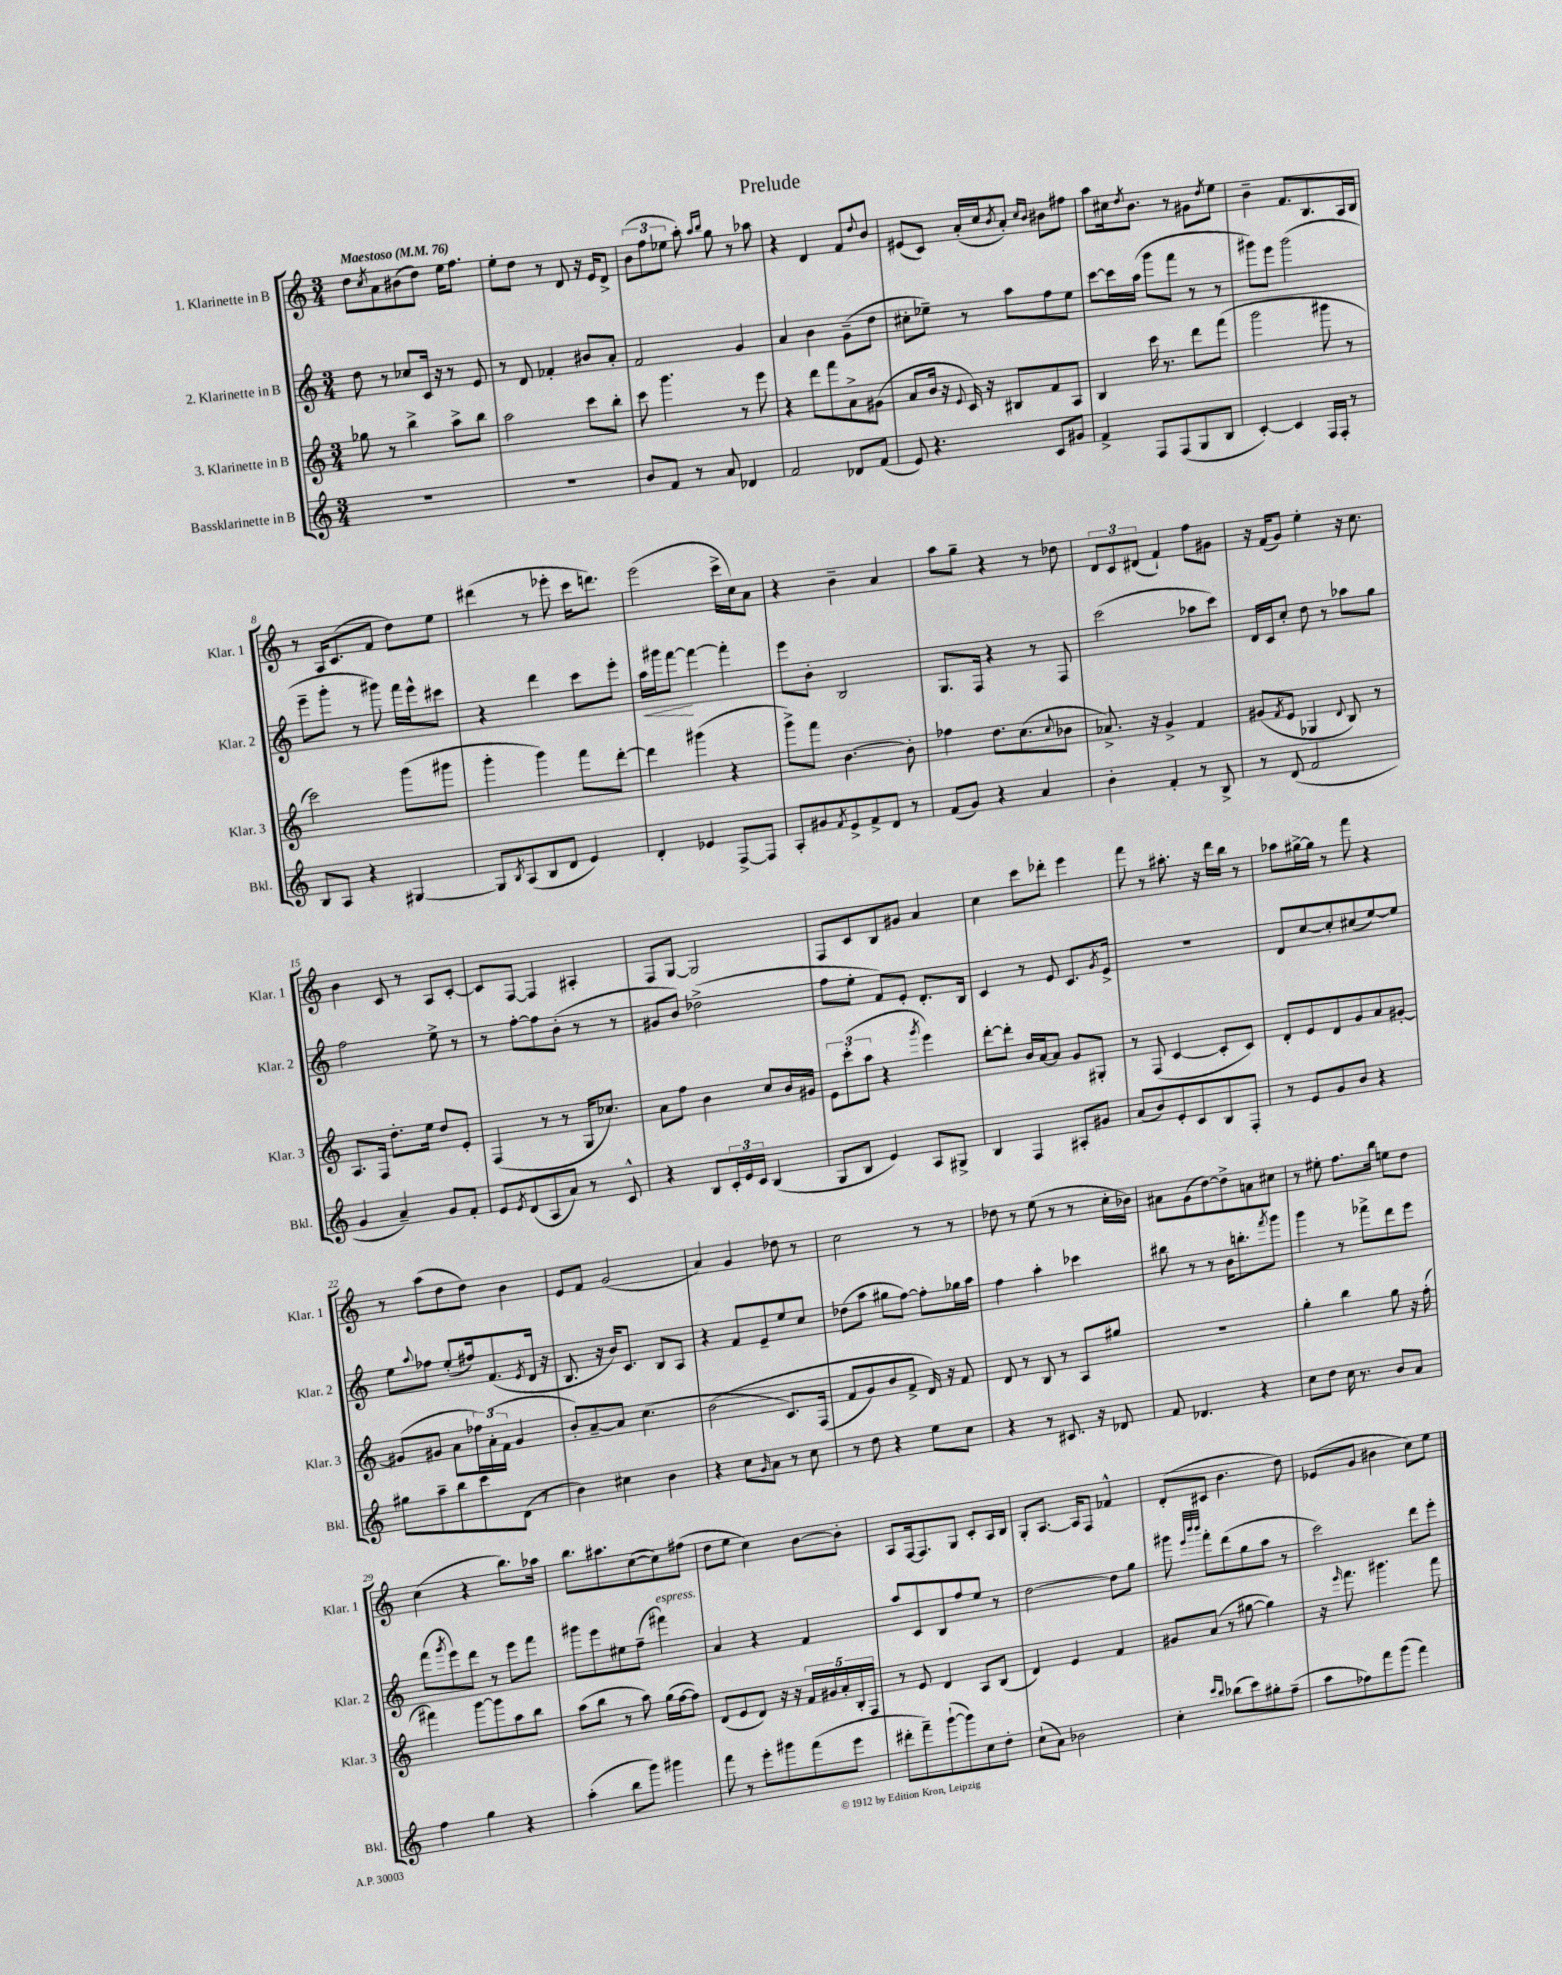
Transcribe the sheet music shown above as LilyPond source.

\header { title = "Prelude" }
<<
\new StaffGroup <<
\new Staff = "s0" \with { instrumentName = "1. Klarinette in B" shortInstrumentName = "Klar. 1" } {
    \clef treble \key c \major \numericTimeSignature \time 3/4 \tempo "Maestoso" 4 = 76
    d''8 \acciaccatura { c''8 } a'8 bis'8( d''8) e''16 f''8. |
    e''8-. d''8 r8 d'8 r16 e'16 d'8-> |
    \tuplet 3/2 { b'8( f''8 ees''8 } a''8-.) \grace { a''16 b''16 } g''8 r8 aes''8 |
    r4 d'4 f'8 \appoggiatura { d''8 } b'8 |
    eis'8( c'8) a'16-.( c''16 \acciaccatura { b'8 } a'8-.) \grace { c''16 b'16 } bis'8 fis''8 |
    a''8 cis''16 \acciaccatura { d''8 } b'8. r8 gis'8 \acciaccatura { d''8 } e''8 |
    b'4-- f'8. b8. a16 b16 |
    r8 a16 c'8.( f'8 d''8) e''8 |
    dis'''4( r8 ees'''8-. c'''16 d'''8.) |
    e'''2( c'''16-> c''16) a'8 |
    r4 b'4-- a'4 |
    a''8 g''8-- r4 r8 des''8 |
    \tuplet 3/2 { d'8 c'8 dis'8( } f'4-!) f''8 gis'8 |
    r16 f'16( g'8) e''4-. r16 c''8. |
    b'4 c'8 r8 a8 c'8~-. |
    c'8 f8~ f4 ais4-. |
    f8 g8~ g2 |
    f8 c'8 b8 gis'8 a'4 |
    c''4 c'''8 des'''8-. e'''4 |
    f'''8 r8 ais''8.-. r16 d'''16 b''16 r8 |
    aes''8 gis''16~-> gis''16 r8 f'''8 r4 |
    r8 a''8( d''8 d''8) b'4 |
    e'8 f'8 g'2( |
    a'4) g'4 des''8 r8 |
    c''2 r8 r8 |
    des''8 r8 e''8( r8 r8 c''16-. bes'16) |
    ais'8 g'8( d''8~) d''8-> a'8 cis''8 |
    r8 eis''8-. f''8. b''16 e''8 d''8 |
    c''4( r4 b''8.) aes''16 |
    b''8. ais''8. c''8~( c''8) fis''8( |
    d''8 e''8 c''4) b'8~ b'8-. |
    a8 f16~ f8. g8 c'8-. a16 b16 |
    g8-. a8.~ a16 f8 fes'4-^ |
    d'8-.( cis'8 b'4. d''8) |
    ees'8( g'8 bis'4 c''8) e''8 \bar "|." |
}
\new Staff = "s1" \with { instrumentName = "2. Klarinette in B" shortInstrumentName = "Klar. 2" } {
    \clef treble \key c \major \numericTimeSignature \time 3/4
    d''8 r8 ces''8 c'16 r16 r8 e'8 |
    r8 d'8 fes'4-. bis'8 a'8-. |
    f'2 g'4 |
    a'4 b'4 g'8--( d''8 |
    cis''8-. ees''8--) r8 a''8 f''8 ees''8 |
    c'''8~ c'''16 a''16( g'''8 f'''8 r8 r8 |
    gis'''8) e'''8 gis'''2( |
    e'''8-- g'''8-. r8 gis'''8) f'''16 e'''16-^ cis'''8 |
    r4 d'''4 c'''8 e'''8-. |
    a''16\< gis'''16 f'''8~\! f'''4~ f'''4-. |
    e'''8 b'8-. b2 |
    g8. f16 r4 r8 f8 |
    c'''2( aes''8 c'''8) |
    d'16 c'16 c''8-. d''8 r8 aes''8 g''8 |
    f''2 e''8-> r8 |
    r8 f''8~-. f''8 b'8-.( r8 r8 |
    gis'8 b'8) des''2->( |
    f''8 e''8-. f'8) e'8-. d'8.-. b16 |
    c'4 r8 e'8 c'8. \acciaccatura { g'8 } e'16-> |
    R2. |
    d'8 c''8~ c''8-. cis''8( e''8~) e''8 |
    e''8 \appoggiatura { a''8 } fes''8 e''8-.( fis''16) f'8.( \acciaccatura { e'8 } d'16 r16 |
    b8. r16 b'16) c'8. b8 a8 |
    r4 f'8 e'8-- e''8 c''8 |
    des''8( a''8 gis''8 f''8~) f''8-. ges''16 a''16 |
    f''4 a''4-. ces'''4 |
    bis''8 r8 r8 b'16 b''8.-. \acciaccatura { f'''8 } g'''8 |
    g'''4 r8 fes'''8-> d'''8 e'''8 |
    f'''8( \acciaccatura { g'''8 } e'''8) d'''8 r8 e'''8 f'''8 |
    gis'''8 e'''8 eis''8 f''8--( fis'''4^\markup { \italic "espress." }) |
    a'4 r4 f'4 |
    a''8 c'8 b8 f''8 e''8 r8 |
    d''2~ d''8 g''8 |
    gis'''8 \grace { e'''32 b'''32 b'''32 } f'''8-. d'''8( g''8 a''8 r8 |
    c'''2) d'''8 e'''8-. \bar "|." |
}
\new Staff = "s2" \with { instrumentName = "3. Klarinette in B" shortInstrumentName = "Klar. 3" } {
    \clef treble \key c \major \numericTimeSignature \time 3/4
    ges''8 r8 b''4-> a''8-> b''8 |
    a''2 c'''8 b''8-. |
    c'''8 g'''4. r8 e'''8 |
    r4 d'''8 f'''8 a'8-> gis'8( |
    a'8 b'16 r16 \appoggiatura { e'8 } c'16) r16 bis8 f'8 a8 |
    b4 c'''16 r8. d'''8 f'''8( |
    g'''2 gis'''8 r8 |
    c'''2) g'''8( gis'''8 |
    g'''4-. g'''4) f'''8 d'''8~-. |
    d'''4 gis'''4( r4 |
    g'''8->) f'''8 b'4.~ b'8-. |
    fes''4 d''8. c''8.( \appoggiatura { c''8 } bes'8 |
    aes'8.->) r16 g'4-> f'4 |
    gis'8( \acciaccatura { f'8 } e'8 ges4 \appoggiatura { d'8 } b8) r8 |
    a8. f16 d''8.-. e''16 d''8 e'8-. |
    f4( r8 r8 g16 ces''8.) |
    a'8 f''8 b'4 c''8 b'16 gis'16 |
    \tuplet 3/2 { e'8 c'''8-.( a''8 } r4 \acciaccatura { g'''8 } e'''4) |
    d'''8~-. d'''8-. b'16 a'16~ a'8 g'8 gis8-. |
    r8 f8( c'4~ c'8-. c'8) |
    d'8-. e'8 d'8 g'8 a'8 gis'8~-. |
    gis'8( gis'8 a'8 \tuplet 3/2 { fes''16) a'16-.( f'16 } gis'4 |
    b'8-.) a'8~-- a'8 c''4.( |
    b'2\( c'8.) f16( |
    f'8 g'8) b'8 f'8-> d'16\) r16 f'8 |
    d'8 r8 b8 r8 a8 gis''8 |
    R2. |
    g''4-. b''4 g''8 r16 f''16-.( |
    fis'''4) g'''8~ g'''8 a''8 b''8 |
    a''8( b''8 r8 a''8) g''16( f''16~ f''8) |
    d'8( e'8 d'8) r16 r16 \tuplet 5/4 { f'16 gis'16 a'16-. b16-. f16 } |
    r8 e'8 d'4 a8 b8( |
    d'4) e'4 f'4 |
    gis'8 a'8( r8 gis''8~ gis''4) |
    r16 \grace { e'''16 } f'''8. gis'''4. f'''8 \bar "|." |
}
\new Staff = "s3" \with { instrumentName = "Bassklarinette in B" shortInstrumentName = "Bkl." } {
    \clef treble \key c \major \numericTimeSignature \time 3/4
    R2. |
    R2. |
    b'8 f'8 r8 a'8 des'4 |
    f'2 des'8 f'8( |
    e'8) r4. c'8 gis'8 |
    f'4-> f8 f8( g8 b8 |
    c'4~-.) c'4 f16 f16-. r8 |
    b8 a8 r4 gis4~ |
    gis8 \acciaccatura { b8 } a8( b8 d'8 e'4) |
    d'4-. ees'4 f8~-> f8 |
    a8-. gis'8 \acciaccatura { f'8 } e'8-> f'8-> d'8 r8 |
    f'8( g'8) r4 a'4 |
    b'4-. f'4-. r8 b8-> |
    r8 d'8( f'2 |
    g'4 a'4--) g'8 f'8-. |
    e'8 \acciaccatura { e'8 } d'8( a8 a'8) r8 c'8-^ |
    r4 b8 \tuplet 3/2 { c'16-. e'16 c'16 } b4( |
    g8 b8 e'4) a8 gis8-> |
    b4 f4 ais8-. gis'8 |
    a'8( b'8) e'8-. c'8 b8 f8-. |
    r8 e'8 g'8 b'8 r4 |
    gis''8 a''8-- b''8 c'''8 d'8( r8 |
    b'4) cis''4 b'4 |
    r4 c''8 \grace { g'16 } a'8 r8 c''8 |
    r8 d''8 r4 e''8 c''8 |
    r4 r8 cis'8. r16 des'8 |
    f'8 des'4. r4 |
    c''8 d''8 c''16 r8. b'8 a'8 |
    f''4 g''4 r4 |
    a''4-.( b''8 g'''8) gis'''4 |
    f'''8 r8 e'''8-. gis'''8 f'''8( e'''8 |
    dis'''8-. f'''8--) g'''8~-!( g'''8) c''8 d''8-. |
    c''8-!( a'8) bes'2 |
    c''4-. \grace { c'''16 b''16 } bes''8( c'''8) gis''8-. f''8--( |
    a''8 fes''8) f'''8 g'''8( f'''4) \bar "|." |
}
>>
>>
